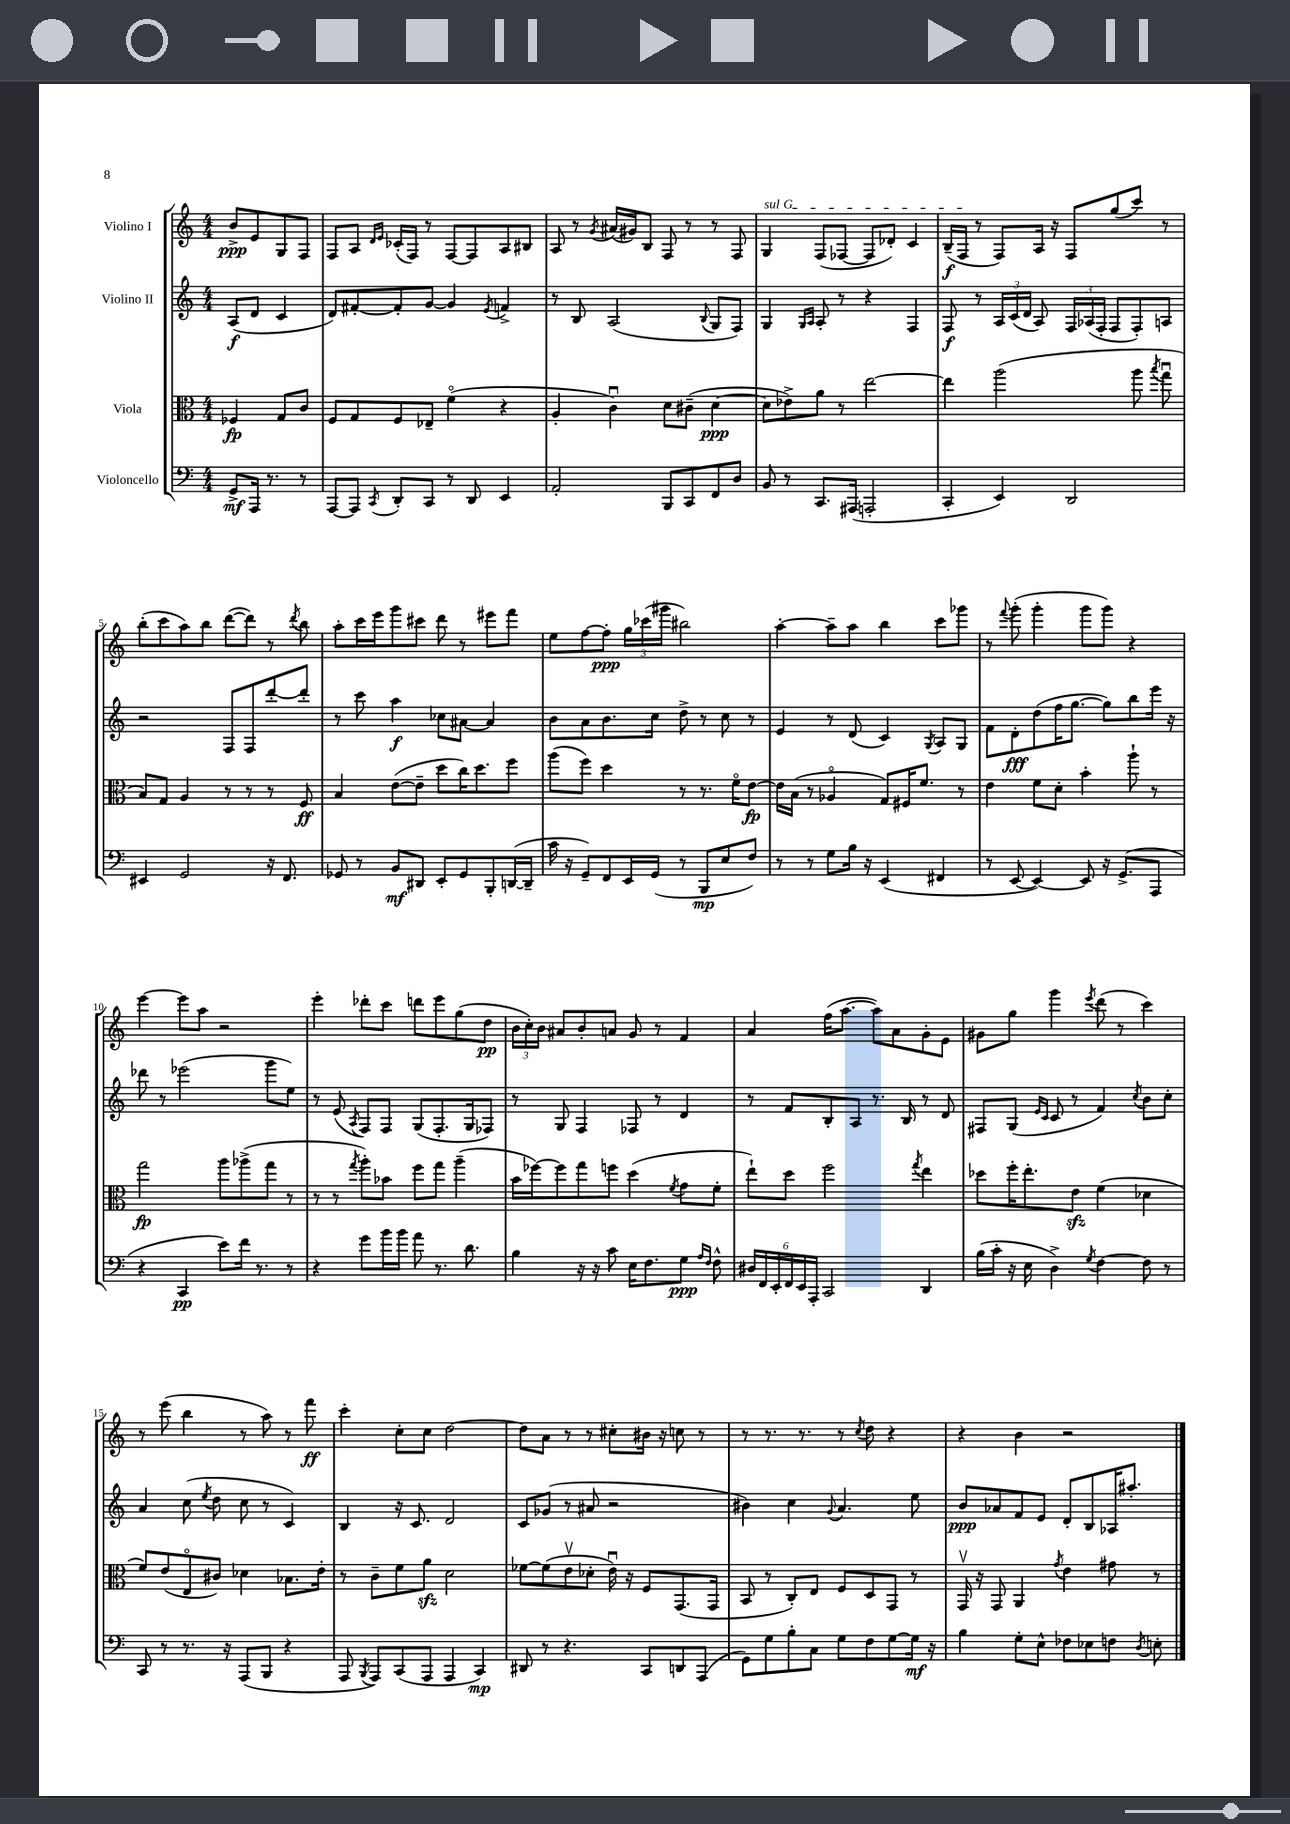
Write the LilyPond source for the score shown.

<<
\new StaffGroup <<
\new Staff = "s0" \with { instrumentName = "Violino I" } {
    \clef treble \key c \major \numericTimeSignature \time 4/4 \partial 2
    \autoBeamOff b'8[->\ppp e'8 g8 f8] |
    f8[ a8] \grace { d'16[ e'16] } ces'16[-.( f16]) r8 f8[~ f8 a8 bis8] |
    a8 r8 \acciaccatura { g'8 } ais'16[( gis'16) b8] f8 r8 r8 f8 |
    \once \override TextSpanner.bound-details.left.text = \markup { \italic "sul G" } g4\startTextSpan f8[( fes8]~ fes8[ des'8]-.) c'4 |
    b16[--\f( f16]\stopTextSpan r8 f8[) a16] r16 f8[ g''8( c'''8]) r8 |
    b''8[-.( c'''8 a''8) b''8] d'''8[~( d'''8]) r8 \acciaccatura { d'''8 } b''8 |
    a''8[-. c'''16 e'''16 g'''8 cis'''8] d'''8 r8 eis'''8[ f'''8] |
    e''8[ f''8~ f''8]-.\ppp \tuplet 3/2 { g''16[ ces'''16( gis'''16] } bis''2) |
    a''4~-. a''8[-- a''8] b''4 c'''8[ ges'''8] |
    r8 \appoggiatura { f'''8 } g'''8-.( g'''4-. g'''8[ g'''8]) r4 |
    e'''4~ e'''8[ a''8] r2 |
    e'''4-. des'''8[-. c'''8] d'''8[ e'''8 g''8( d''8]\pp |
    \tuplet 3/2 { b'16[ c''16-.) b'16] } ais'8[ b'8-. a'8] g'8 r8 f'4 |
    a'4 f''16[( a''8.]~ a''8[) a'8 g'8-. e'8] |
    gis'8[ g''8] g'''4 \acciaccatura { e'''8 } d'''8( r8 c'''4) |
    r8 e'''8( b''4 r8 a''8) r8 f'''8\ff |
    c'''4-. c''8[-. c''8] d''2~ |
    d''8[ a'8] r8 r8 cis''8[-. bis'16] r16 c''8 r8 |
    r8 r8. r8. r8 \acciaccatura { c''8 } d''8 r4 |
    r4 b'4 r2 \bar "|." |
}
\new Staff = "s1" \with { instrumentName = "Violino II" } {
    \clef treble \key c \major \numericTimeSignature \time 4/4 \partial 2
    \autoBeamOff a8[\f( d'8] c'4 |
    d'8[) fis'8~-. fis'8-. g'8]~ g'4 \acciaccatura { e'8 } f'4-> |
    r8 b8 a2( \appoggiatura { b8 } g8[ f8]) |
    g4 \grace { g16[ a16] } a8-. r8 r4 f4 |
    f8\f r8 \tuplet 3/2 { a16[ c'16( d'16] } a8) \tuplet 3/2 { f16[ aes16( f16]-. } f8[ f8-.) a8] |
    r2 f8[ f8 d'''8~-. d'''8]-. |
    r8 c'''8 a''4\f ces''8[ ais'8]~ ais'4 |
    b'8[ a'8 b'8. c''16] d''8-> r8 c''8 r8 |
    e'4 r8 d'8( c'4) \acciaccatura { g8 } a8[ g8] |
    f'8[ d'8-.\fff d''8( f''16 g''8.]~ g''8[) b''8 e'''16] r16 |
    des'''8 r8 ees'''2( g'''8[ e''8]) |
    r8 e'8( \acciaccatura { a8 } f8[) f8] g8[( f8.-. g16 fes8]) |
    r8 g8 f4 fes8 r8 d'4 |
    r8 f'8[ b8-. a8] r8. b16 r8 d'8 |
    fis8[ g8]( \grace { e'16[ c'16] } c'8 r8 f'4) \acciaccatura { c''8 } b'8[ c''8]-. |
    a'4 c''8( \acciaccatura { e''8 } d''8 c''8 r8 c'4) |
    b4 r16 c'8. d'2 |
    c'8[ ges'8]( r8 ais'8 r2 |
    bis'4) c''4 \appoggiatura { g'8 } a'4. e''8 |
    b'8[\ppp aes'8 f'8 e'8] d'8[-. b8 aes16 ais''8.]-. \bar "|." |
}
\new Staff = "s2" \with { instrumentName = "Viola" } {
    \clef alto \key c \major \numericTimeSignature \time 4/4 \partial 2
    \autoBeamOff fes4\fp g8[ c'8] |
    f8[ g8 f8 ees8]-- f'4\flageolet( r4 |
    a4-. c'4\downbow) d'8[ cis'8]--( d'4~\ppp |
    d'8[ ees'8->) a'8] r8 e''2~ |
    e''4 a''2( a''8 \acciaccatura { b''8 } g''8\downbow |
    b8[) g8] a4 r8 r8 r8 f8\ff |
    b4 e'8[~( e'8]-- d''8[ c''16) d''8. f''8] |
    a''8[( f''8]) d''4 r8 r8. f'16[\flageolet e'8]~\fp |
    e'16[ b16]( r8 aes4\flageolet g8[) fis16 f'8.] r8 |
    e'4 f'8[ d'8]-. b'4-. a''8-! r8 |
    g''2\fp a''8[ aes''8->( g''8] r8 |
    r8 r8 \acciaccatura { g''8 } a''8[-.) bes'8] f''8[ g''8] a''4--( |
    b'16[ fes''16~) fes''8 g''8 f''8] d''4( \acciaccatura { f'8 } g'8[ f'8]-. |
    e''8[-!) d''8] f''2 \acciaccatura { g''8 } e''4 |
    des''8[ f''16-. e''8.-. e'8]\sfz f'4( des'4 |
    f'8[) e'8( e8\flageolet cis'8]) des'4 bes8.[ e'16]-. |
    r8 c'8[-- f'8 a'8]\sfz d'2 |
    fes'8[~ fes'8( e'8\upbow des'8]-. e'16\downbow) r16 f8[ g,8.( g,16] |
    b,8 r8 c8[-.) e8] f8[ d8 g,8] r8 |
    g,16\upbow r16 g,8 a,4 \acciaccatura { g'8 } e'4 gis'8 r8 \bar "|." |
}
\new Staff = "s3" \with { instrumentName = "Violoncello" } {
    \clef bass \key c \major \numericTimeSignature \time 4/4 \partial 2
    \autoBeamOff g,8[->\mf a,,16] r8. r8 |
    a,,8[~ a,,8] \acciaccatura { c,8 } d,8[-. c,8] r8 d,8 e,4 |
    a,2-. b,,8[ c,8 f,8 d8] |
    b,8 r8 c,8.[ ais,,16]( a,,2-. |
    c,4-. e,4) d,2 |
    eis,4 g,2 r16 f,8. |
    ges,8 r8 b,8[\mf dis,8] e,8[-. ges,8 b,,8-. d,16~( d,16]-- |
    c'16 r16 g,8[--) f,8 e,16 g,16]( r8 b,,8[\mp e8 f8]) |
    r8 r8 g8[ b16] r16 e,4( fis,4 |
    r8 e,8~ e,4~) e,8 r16 g,8.[->( a,,8] |
    r4 c,4\pp e'8[) f'16] r8. r8 |
    r4 g'8[ b'16 b'16] a'8 r8. d'8. |
    b4 r16 r16 c'8 e16[ f8. g8]\ppp \grace { a16[ f16] } f8-^ |
    \tuplet 6/4 { dis16[ f,16 e,16-. f,16 e,16 a,,16]-. } c,2 d,4 |
    b16[( c'16]-. r16 e16 d4->) \acciaccatura { g8 } f4~ f8 r8 |
    c,8 r8 r8. r16 a,,8[( b,,8] r4 |
    a,,8 \acciaccatura { b,,8 } a,,8[) c,8( a,,8] a,,4 c,4\mp) |
    dis,8 r8 r4. c,8[ d,8 a,,8]( |
    g,8[) g8 b8-. c8] g8[ f8 g8~ g16]\mf r16 |
    b4 g8[-. e8]-^ fes8[ ees8 f8] \acciaccatura { d8 } e8-. \bar "|." |
}
>>
>>
